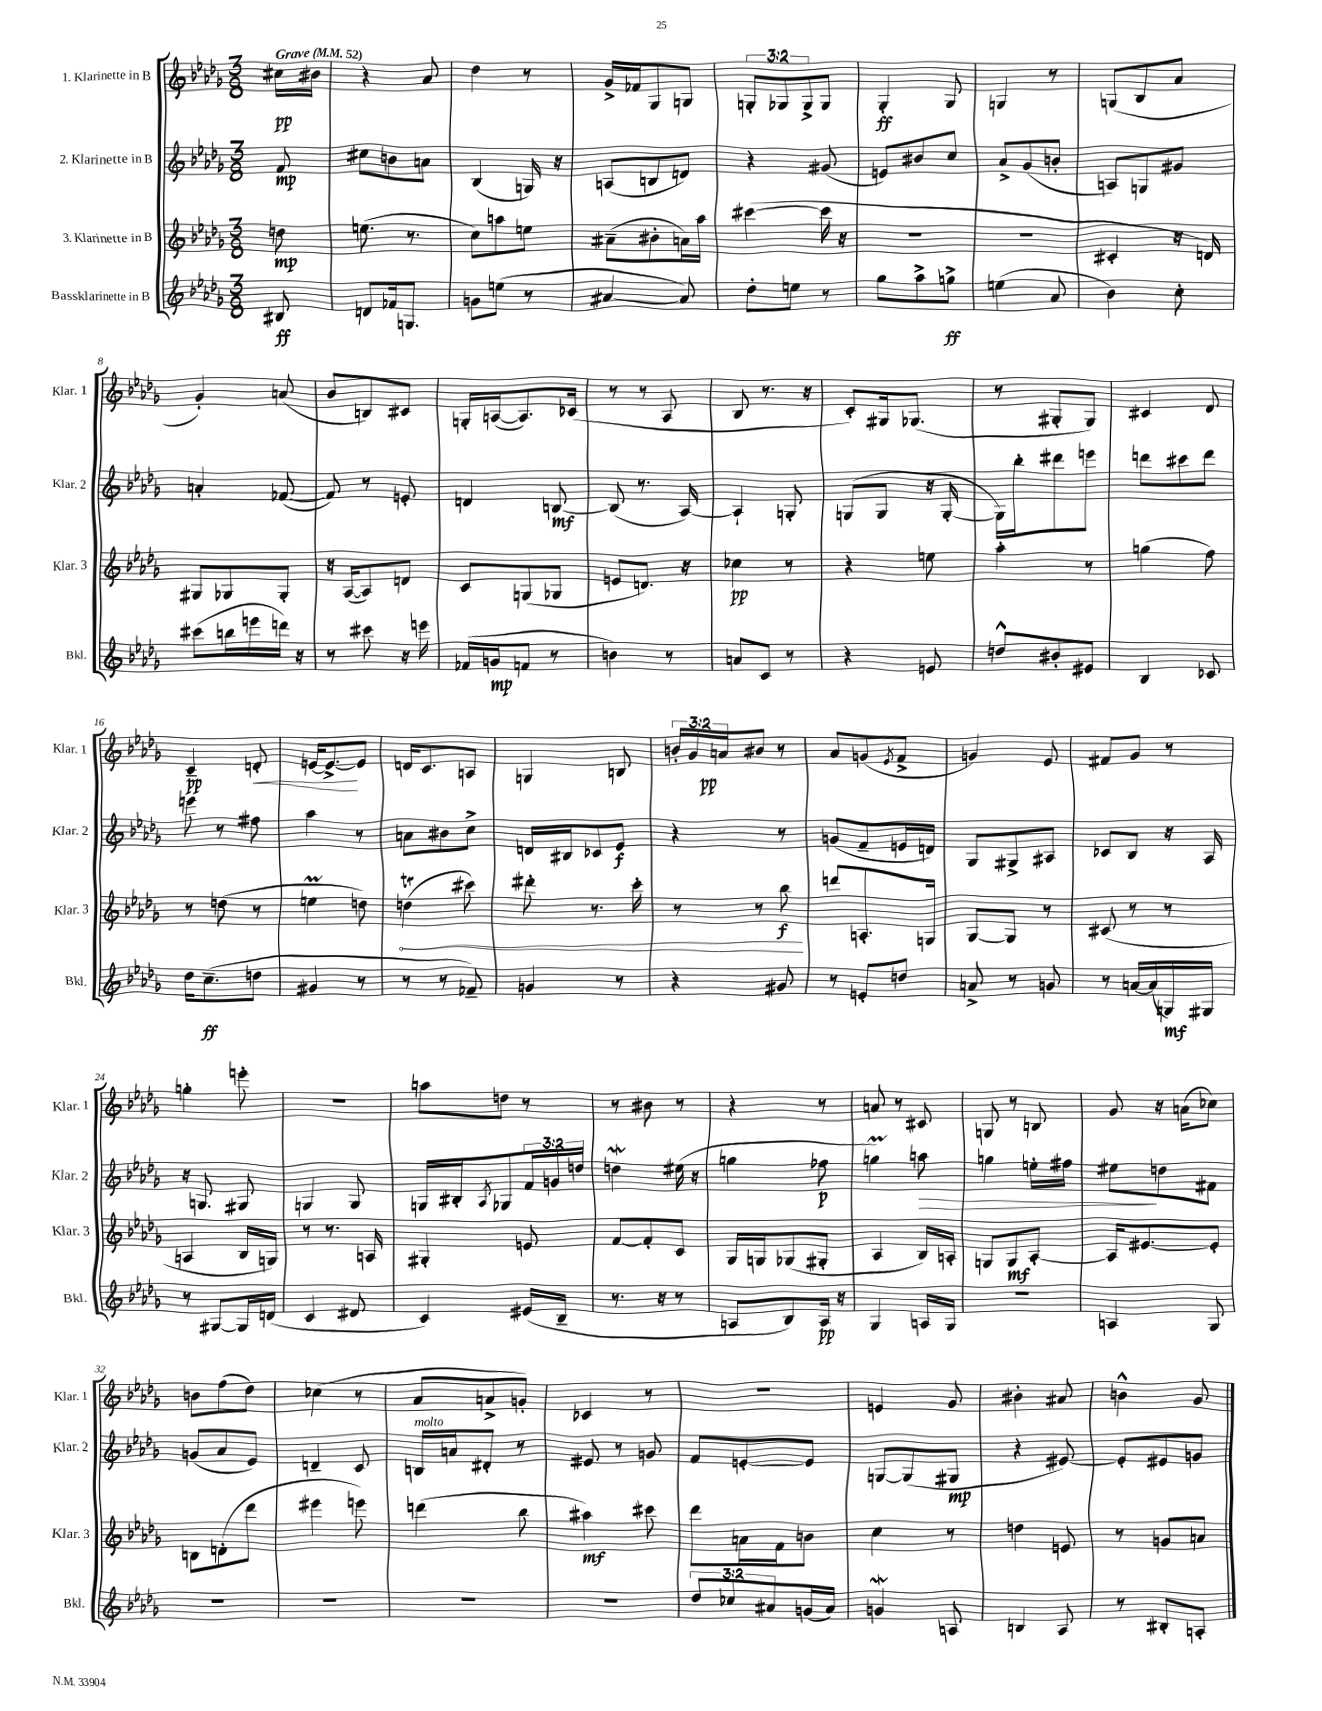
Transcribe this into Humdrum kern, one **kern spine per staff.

**kern	**dynam	**kern	**dynam	**kern	**dynam	**kern	**dynam
*part4	*part4	*part3	*part3	*part2	*part2	*part1	*part1
*staff4	*staff4	*staff3	*staff3	*staff2	*staff2	*staff1	*staff1
*I"Bassklarinette in B	*	*I"3. Klarinette in B	*	*I"2. Klarinette in B	*	*I"1. Klarinette in B	*
*I'Bkl.	*	*I'Klar. 3	*	*I'Klar. 2	*	*I'Klar. 1	*
*clefG2	*	*clefG2	*	*clefG2	*	*clefG2	*
*k[b-e-a-d-g-]	*	*k[b-e-a-d-g-]	*	*k[b-e-a-d-g-]	*	*k[b-e-a-d-g-]	*
*M3/8	*	*M3/8	*	*M3/8	*	*M3/8	*
*MM52	*	*MM52	*	*MM52	*	*MM52	*
=	=	=	=	=	=	=	=
!	!	!	!	!	!	!LO:TX:a:B:t=Grave	!
8B#X/	ff	8ddn\	mp	8f/	mp	16cc#X\LL	pp
.	.	.	.	.	.	16b#X\JJ	.
=1	=1	=1	=1	=1	=1	=1	=1
8dn/L	.	(8.een\	.	8cc#X\L	.	4r	.
16f-X/k	.	.	.	8bn\	.	.	.
8.Gn/J	.	8.r	.	.	.	.	.
.	.	.	.	8an\J	.	8a-/	.
=2	=2	=2	=2	=2	=2	=2	=2
8gn\L	.	8cc\L)	.	(4B-/	.	4dd-\	.
(8een\J	.	8aan\	.	.	.	.	.
8r	.	8een\J	.	16Gn/)	.	8r	.
.	.	.	.	16r	.	.	.
=3	=3	=3	=3	=3	=3	=3	=3
[4a#X/	.	(8a#X~\L	.	(8An/L	.	16g-^/LL	.
.	.	.	.	.	.	16f-X/J	.
.	.	8b#X'\	.	8Bn/	.	8G-/	.
8a#/])	.	16an\L)	.	8dn/J)	.	8Gn/J	.
.	.	16aa-\JJ	.	.	.	.	.
=4	=4	=4	=4	=4	=4	=4	=4
8dd-'\L	.	([4ccc#X\	.	4r	.	12Gn'/L	.
.	.	.	.	.	.	12G-X/	.
8een\J	.	.	.	.	.	.	.
.	.	.	.	.	.	12G-^/	.
8r	.	16ccc#\]	.	(8g#X/	.	8G-/J	.
.	.	16r	.	.	.	.	.
=5	=5	=5	=5	=5	=5	=5	=5
8gg-\L	.	4.r	.	8en/L)	.	4G-'/	ff
8aa-^\	.	.	.	8b#X/	.	.	.
8ggn^\J	ff	.	.	8cc/J	.	8G-/	.
=6	=6	=6	=6	=6	=6	=6	=6
(4een\	.	4.r	.	8a-^/L	.	4Gn/	.
.	.	.	.	(8g-/	.	.	.
8a-/	.	.	.	8bn'/J	.	8r	.
=7	=7	=7	=7	=7	=7	=7	=7
4b-\)	.	4c#X'/	.	8An/L)	.	(8Gn/L	.
.	.	.	.	8Gn/	.	8B-/	.
8cc'\	.	16r	.	8g#X/J	.	8a-/J	.
.	.	16dn/)	.	.	.	.	.
!!LO:LB:g=z
=8	=8	=8	=8	=8	=8	=8	=8
(8ccc#X\L	.	8G#X/L	.	4an'/	.	4g-'/)	.
16bbn\L	.	8G-X/	.	.	.	.	.
16eeen\	.	.	.	.	.	.	.
16dddn\JJ)	.	8G-'/J	.	([8f-X/	.	(8an/	.
16r	.	.	.	.	.	.	.
=9	=9	=9	=9	=9	=9	=9	=9
8r	.	16r	.	8f-/])	.	8b-/L	.
.	.	([16A-/KL	.	.	.	.	.
8ccc#X\	.	8A-/])	.	8r	.	8Bn/)	.
16r	.	8dn/J	.	8en'/	.	8c#X/J	.
16eeen\	.	.	.	.	.	.	.
=10	=10	=10	=10	=10	=10	=10	=10
(16f-X/LL	.	8c/L	.	4dn/	.	16Gn'/LL	.
16gn/J	mp	.	.	.	.	([16An/J	.
8fn/J	.	(8Gn/	.	.	.	8.A/])	.
8r	.	8G-X/J	.	[8Bn/	mf	.	.
.	.	.	.	.	.	(16c-X/Jk	.
=11	=11	=11	=11	=11	=11	=11	=11
4bn\)	.	8en/L	.	(8B/]	.	8r	.
.	.	8.dn/J)	.	8.r	.	8r	.
8r	.	.	.	.	.	8A-/	.
.	.	16r	.	[16A-/)	.	.	.
=12	=12	=12	=12	=12	=12	=12	=12
8an/L	.	4cc-X\	pp	4A-`/]	.	8B-/	.
8c/J	.	.	.	.	.	8.r	.
8r	.	8r	.	8Gn'/	.	.	.
.	.	.	.	.	.	16r	.
=13	=13	=13	=13	=13	=13	=13	=13
4r	.	4r	.	(8Gn/L	.	8c'/L)	.
.	.	.	.	8G/J	.	16G#X/k	.
.	.	.	.	.	.	(8.G-X/J	.
8en/	.	8een\	.	16r	.	.	.
.	.	.	.	[16G'/	.	.	.
=14	=14	=14	=14	=14	=14	=14	=14
8ddn^^/L	.	4aa-'\	.	16G\LL])	.	8r	.
.	.	.	.	16bb-'\J	.	.	.
8b#X'/	.	.	.	8ddd#X\	.	8G#X'/L	.
8e#X/J	.	8r	.	8eeen\J	.	8G#/J)	.
=15	=15	=15	=15	=15	=15	=15	=15
4B-/	.	(4ggn\	.	8dddn\L	.	4c#X/	.
.	.	.	.	8ccc#X\	.	.	.
8c-X/	.	8ff\)	.	8ddd\J	.	8d-/	.
!!LO:LB:g=z
=16	=16	=16	=16	=16	=16	=16	=16
16dd-\KL	.	8r	.	8eeen\	.	4c~/	pp
(8.cc~\	ff	.	.	.	.	.	.
.	.	(8ddn\	.	8r	.	.	.
!	!	!	!	!	!	!	!LO:HP:b
8ddn\J	.	8r	.	8ff#X\	.	8dn'/	<
=17	=17	=17	=17	=17	=17	=17	=17
4g#X/	.	4eenm\	.	4aa-\	.	[16en/KL	.
.	.	.	.	.	.	8.e^/_	.
8r	.	8ddn\)	.	8r	.	8e/J]	[
=18	=18	=18	=18	=18	=18	=18	=18
!	!	!	!LO:HP:b	!	!	!	!
8r	.	(4ddnt\	<	8an\L	.	16dn/KL	.
.	.	.	.	.	.	8.c/	.
8r	.	.	.	8b#X\	.	.	.
8f-X~/)	.	8ccc#X\)	.	8cc^\J	.	8An/J	.
=19	=19	=19	=19	=19	=19	=19	=19
4gn/	.	8ddd#X'\	.	16dn/LL	.	4Gn/	.
.	.	.	.	16B#X/J	.	.	.
.	.	8.r	.	8c-X/	.	.	.
8r	.	.	.	8e-/J	f	8Bn/	.
.	.	16ccc'\	.	.	.	.	.
=20	=20	=20	=20	=20	=20	=20	=20
4r	.	8r	.	4r	.	24bn'/LL	.
.	.	.	.	.	.	24g-/	.
.	.	.	.	.	.	24an/J	pp
.	.	8r	.	.	.	8b#X/J	.
8g#X/	.	8bb-\	f	8r	.	8r	.
.	.	.	[	.	.	.	.
=21	=21	=21	=21	=21	=21	=21	=21
8r	.	8dddn/L	.	(8gn/L	.	8a-/L	.
8en'/L	.	8.An'/	.	8f~/	.	(8gn/	.
.	.	.	.	.	.	8qe-/	.
8ddn/J	.	.	.	16en/L	.	8f^/J	.
.	.	16Gn/Jk	.	16dn/JJ)	.	.	.
=22	=22	=22	=22	=22	=22	=22	=22
8an^/	.	[8G-/L	.	8G-/L	.	4gn/)	.
8r	.	8G-/J]	.	8G#X^/	.	.	.
8gn/	.	8r	.	8A#X/J	.	8e-/	.
=23	=23	=23	=23	=23	=23	=23	=23
8r	.	(8c#X/	.	8c-X/L	.	8f#X/L	.
[16an/LL	.	8r	.	8B-/J	.	8g-/J	.
(16a/]	.	.	.	.	.	.	.
16Gn/)	mf	8r	.	16r	.	8r	.
16G#X/JJ	.	.	.	16A-/	.	.	.
!!LO:LB:g=z
=24	=24	=24	=24	=24	=24	=24	=24
8r	.	4An/	.	16r	.	4ggn'\	.
.	.	.	.	8.Gn/	.	.	.
[8G#X/L	.	.	.	.	.	.	.
16G#/L]	.	16B-/LL	.	8G#X/	.	8eeen'\	.
(16dn/JJ	.	16Gn/JJ)	.	.	.	.	.
=25	=25	=25	=25	=25	=25	=25	=25
4c/	.	8r	.	4Gn/	.	4.r	.
.	.	8.r	.	.	.	.	.
8d#X/	.	.	.	8G/	.	.	.
.	.	16An/	.	.	.	.	.
=26	=26	=26	=26	=26	=26	=26	=26
4c/)	.	4G#X'/	.	16Gn/LL	.	8aan\L	.
.	.	.	.	16B#X'/J	.	.	.
.	.	.	.	8qA-/	.	.	.
.	.	.	.	8G-X/	.	8ddn\J	.
(16e#X/LL	.	8en/	.	24f/L	.	8r	.
.	.	.	.	24gn/	.	.	.
16B-~/JJ	.	.	.	.	.	.	.
.	.	.	.	24ddn/JJ	.	.	.
=27	=27	=27	=27	=27	=27	=27	=27
8.r	.	[8f/L	.	4ddnW\	.	8r	.
.	.	8f'/]	.	.	.	8b#X\	.
16r	.	.	.	.	.	.	.
8r	.	8c/J	.	(16ee#X\	.	8r	.
.	.	.	.	16r	.	.	.
=28	=28	=28	=28	=28	=28	=28	=28
8An/L	.	16G-/LL	.	4ggn\	.	4r	.
.	.	16Gn/J	.	.	.	.	.
8B-/)	.	(8G-X/	.	.	.	.	.
16A/Jk	pp	8G#X'/J	.	8ff-X\	p	8r	.
16r	.	.	.	.	.	.	.
=29	=29	=29	=29	=29	=29	=29	=29
4G-/	.	4A-/	.	4ggnm\)	.	8an/	.
.	.	.	.	.	.	8r	.
!	!	!	!	!	!LO:HP:b	!	!
16An/LL	.	16B-/LL)	.	8aan\	>	8c#X/	.
16G-/JJ	.	16An'/JJ	.	.	.	.	.
=30	=30	=30	=30	=30	=30	=30	=30
4.r	.	8Gn/L	.	4ggn\	.	8Gn/	.
.	.	8G/	mf	.	.	8r	.
.	.	[8A-'/J	.	16een'\LL	.	8Bn/	.
.	.	.	.	16ff#X\JJ	.	.	.
=31	=31	=31	=31	=31	=31	=31	=31
4An/	.	16A-/KL]	.	8ee#X\L	.	8g-/	.
.	.	[8.e#X/	.	.	.	.	.
.	.	.	.	8ddn\	]	16r	.
.	.	.	.	.	.	(16an\KL	.
8G-/	.	8e#'/J]	.	8f#X\J	.	8cc-X\J)	.
!!LO:LB:g=z
=32	=32	=32	=32	=32	=32	=32	=32
4.r	.	8Bn\L	.	(8gn/L	.	8bn\L	.
.	.	(8dn'\	.	8a-/	.	(8ff\	.
.	.	8ddd-\J	.	8e-/J)	.	8dd-\J)	.
=33	=33	=33	=33	=33	=33	=33	=33
4.r	.	4eee#X\	.	4dn~/	.	(4cc-X\	.
.	.	8eeen\)	.	8c/	.	8r	.
=34	=34	=34	=34	=34	=34	=34	=34
!	!	!	!	!LO:TX:a:i:t=molto	!	!	!
4.r	.	(4dddn\	.	16Bn/LL	.	8a-/L	.
.	.	.	.	16an/J	.	.	.
.	.	.	.	8d#X'/J	.	8an^/	.
.	.	8bb-\	.	8r	.	8gn'/J)	.
=35	=35	=35	=35	=35	=35	=35	=35
4.r	.	4aa#X\)	mf	8e#X/	.	4c-X/	.
.	.	.	.	8r	.	.	.
.	.	8ccc#X\	.	8gn/	.	8r	.
=36	=36	=36	=36	=36	=36	=36	=36
12dd-/L	.	8ddd-\L	.	8f/L	.	4.r	.
12cc-X/	.	.	.	.	.	.	.
.	.	16an\L	.	[8en'/	.	.	.
12a#X/	.	.	.	.	.	.	.
.	.	16f\J	.	.	.	.	.
(16gn/L	.	8bn\J	.	8e/J]	.	.	.
16a#/JJ)	.	.	.	.	.	.	.
=37	=37	=37	=37	=37	=37	=37	=37
4gnW/	.	4cc\	.	[8Gn/L	.	4en/	.
.	.	.	.	(8G/]	.	.	.
8An/	.	8r	.	8G#X/J	mp	8g-/	.
=38	=38	=38	=38	=38	=38	=38	=38
4Bn/	.	4ddn\	.	4r	.	4b#X'\	.
8A-/	.	8en/	.	[8e#X/)	.	8a#X/	.
=39	=39	=39	=39	=39	=39	=39	=39
8r	.	8r	.	8e#'/L]	.	4bn^^\	.
8B#X'/L	.	8gn/L	.	8e#X/	.	.	.
8An'/J	.	8an/J	.	8gn/J	.	8g-/	.
==	==	==	==	==	==	==	==
*-	*-	*-	*-	*-	*-	*-	*-
